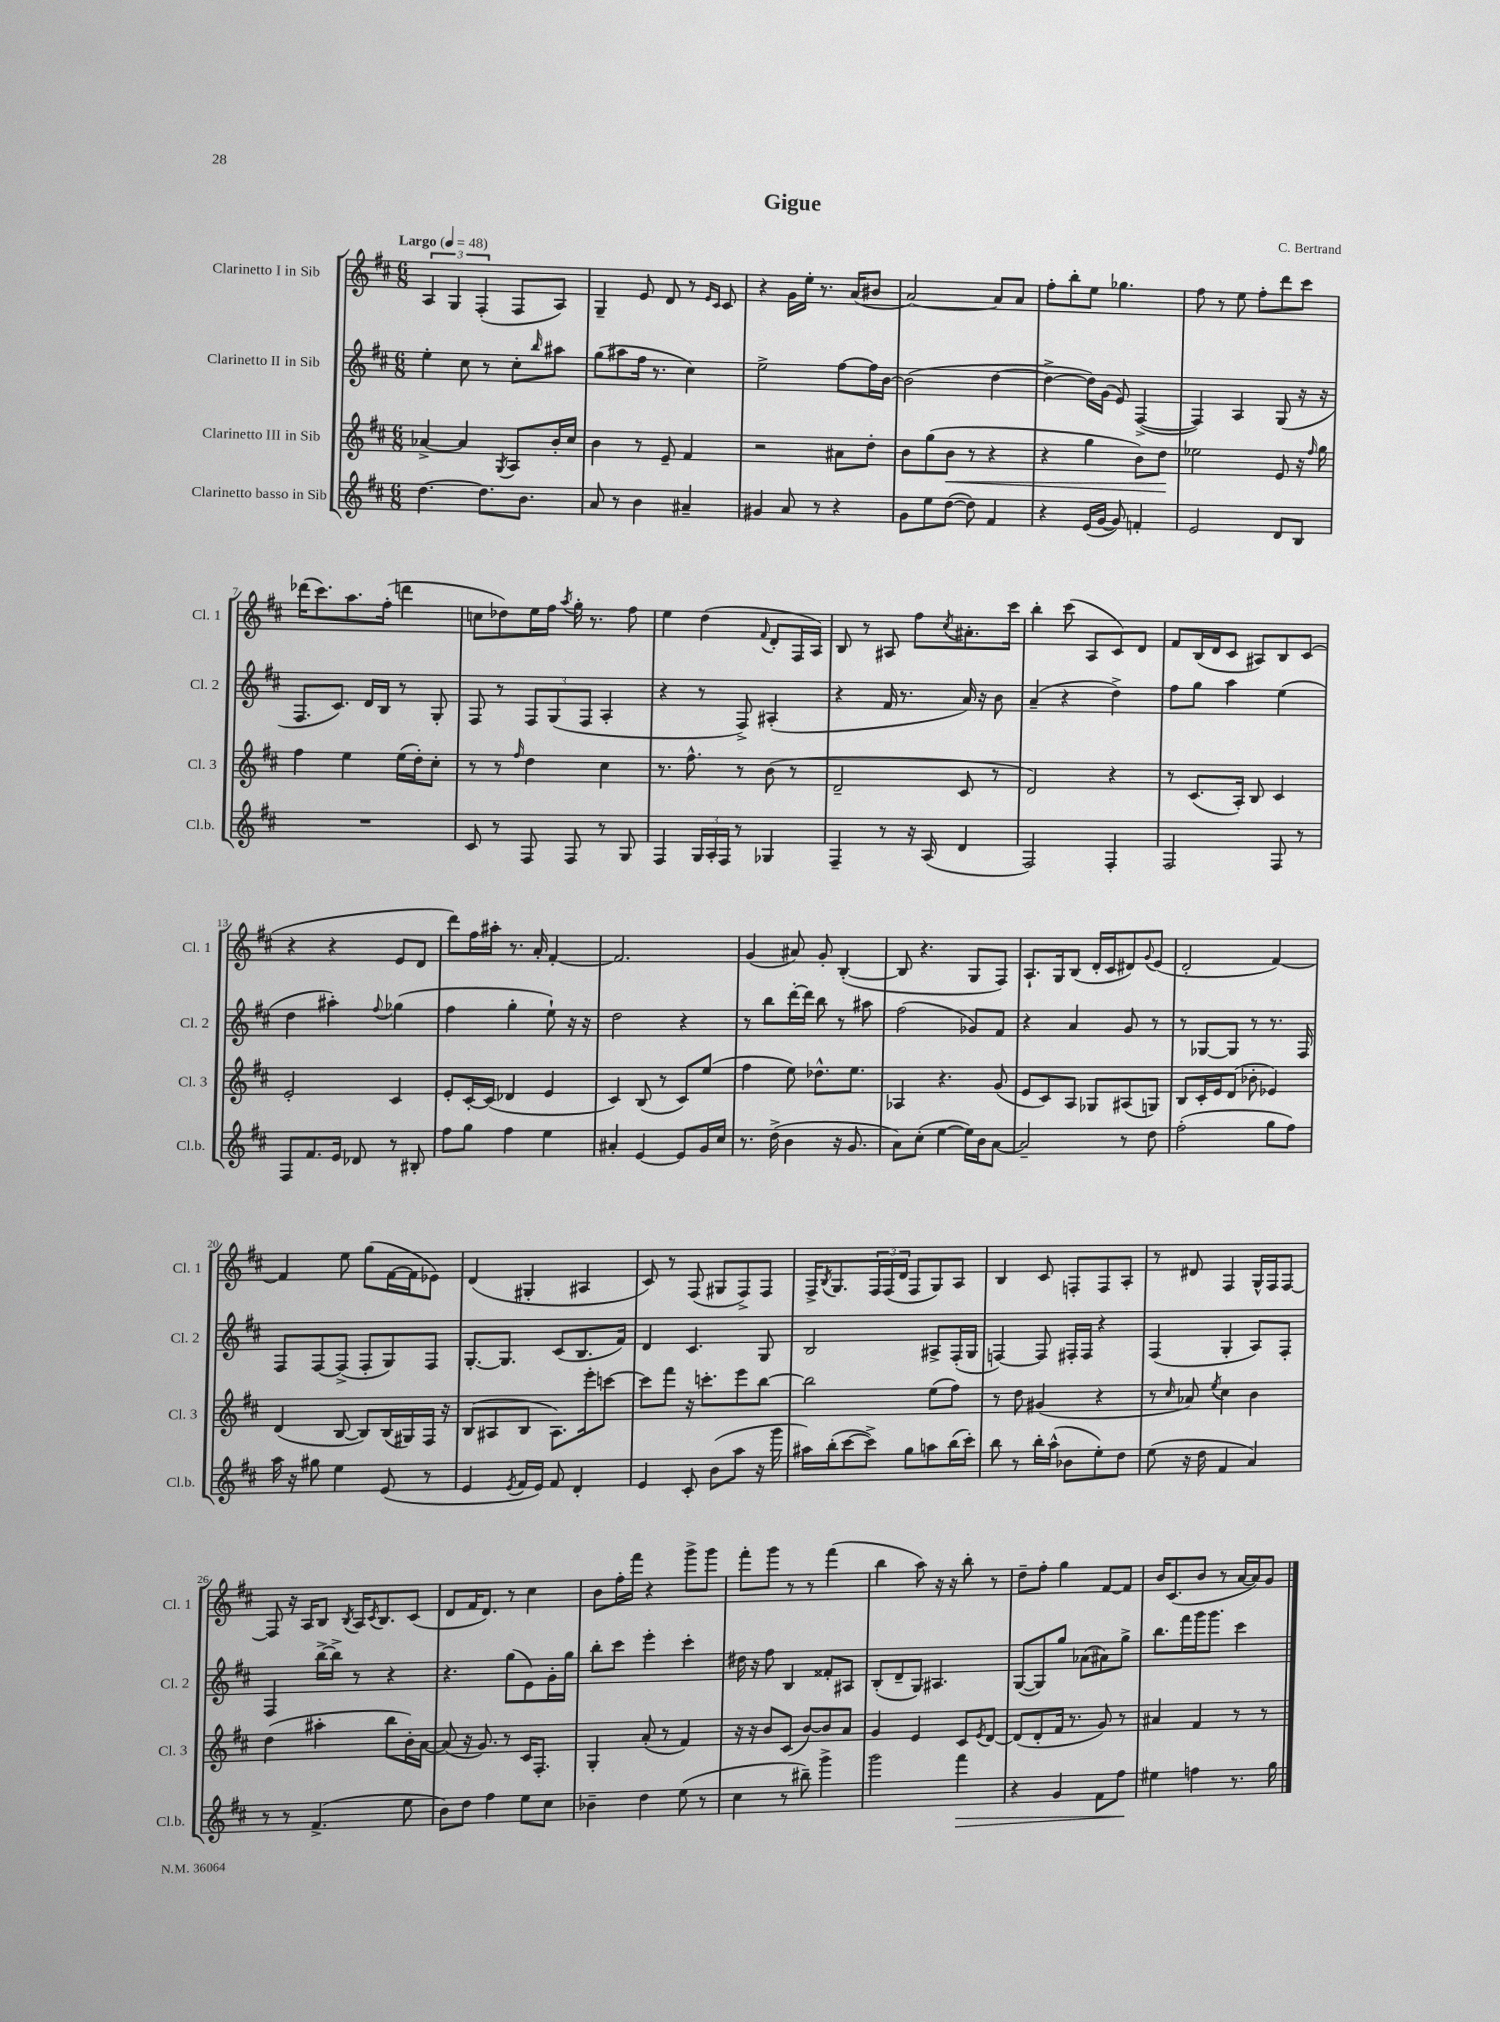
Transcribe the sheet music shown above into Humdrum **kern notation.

**kern	**kern	**kern	**kern
*staff4	*staff3	*staff2	*staff1
*clefG2	*clefG2	*clefG2	*clefG2
*k[f#c#]	*k[f#c#]	*k[f#c#]	*k[f#c#]
*M6/8	*M6/8	*M6/8	*M6/8
*MM48	*MM48	*MM48	*MM48
[4.dd\	[4a-^/	4ee'\	6A/
.	.	.	6G/
.	4a-/]	8cc#\	.
.	.	.	(6F#'/
8.dd\]L	.	8r	.
.	8qG/	.	.
.	8A/L	8cc#'\L	8F#/L
8.b\J	.	.	.
.	.	16qqbb/	.
.	16b'/L	8aa#\J	8A/J)
.	16cc#/JJ	.	.
=	=	=	=
8a/	4b\	(8gg\L	4G~/
8r	.	8aa#\	.
4b\	8r	16ff#\Jk	8e/
.	.	8.r	.
.	8e~/	.	8d/
4a#~/	4f#/	4cc#\)	8r
.	.	.	16qqe/LL
.	.	.	16qqc#/JJ
.	.	.	8c#/
=	=	=	=
4g#/	2r	2ee^\	4r
8a/	.	.	16g\LL
.	.	.	16ee'\JJ
8r	.	.	8.r
4r	8a#\L	[8ff#\L	.
.	.	.	(16a/LK
.	8dd'\J	16ff#\]L	8b#/J
.	.	[16b\JJ	.
=	=	=	=
8g\L	8b\L	(2b\]	[2a/)
8ee\	(8gg\	.	.
([8dd\J	8b\J	.	.
8dd\])	8r	.	.
4f#/	4r	[4dd\	8a/]L
.	.	.	8a/J
=	=	=	=
4r	4r	4dd^\_	8ff#'\L
.	.	.	8bb'\
(16e/LL	4gg\	16dd\]LL)	8ee\J
[16g/JJ	.	(16g\JJ	.
8g/])	.	8e/)	4.gg-\
4f'/	8b\L)	([4F#^/	.
.	8dd\J	.	.
=	=	=	=
2e/	2ee-\	4F#/])	8ff#\
.	.	.	8r
.	.	4A/	8ee\
.	.	.	8ff#'\L
8d/L	8e/	(8G/	8ddd\
8B/J	16r	16r	8ccc#\J
.	16qqff#/	.	.
.	16gg\	16r	.
=	=	=	=
2.r	4ff#\	8.F#/L	(16ddd-\LK
.	.	.	8.ccc#\)
.	.	8.c#/J)	.
.	4ee\	.	8.aa\
.	.	16d/LL	.
.	.	16B/JJ	(16ff#'\Jk
.	(16ee\LL	8r	4ddd\
.	16dd'\J)	.	.
.	8cc#'\J	8G'/	.
=	=	=	=
8c#/	8r	8F#/	8cc\L
8r	8r	8r	8dd-\)
.	16qqff#/	.	.
8F#/	4dd\	12F#/L	16ee\L
.	.	.	16ff#\JJ
.	.	(12G/	.
.	.	.	8qaa/
8F#/	.	.	16gg'\
.	.	12F#/J	.
.	.	.	8.r
8r	4cc#\	4A'/	.
8G/	.	.	8ff#\
=	=	=	=
4F#/	8.r	4r	4ee\
.	8.ff#^^\	.	.
24G/LL	.	8r	(4dd\
24A'/	.	.	.
24F#/JJ	.	.	.
8r	8r	8F#^/)	.
.	.	.	8qqf#/
4G-/	(8b\	(4A#'/	8d'/L
.	8r	.	16F#/L
.	.	.	16A/JJ)
=	=	=	=
4F#~/	2d~/	4r	8B/
.	.	.	8r
8r	.	16f#/	8A#/
.	.	8.r	.
16r	.	.	8ff#\L
(16A/	.	.	.
.	.	.	8qcc#/
4d/	8c#/	16a/)	8.a#'\
.	.	16r	.
.	8r	8b\	.
.	.	.	16ccc#\Jk
=	=	=	=
2F#/)	2d/)	(4a~/	4bb'\
.	.	4r	(8ccc#\
.	.	.	8A/L
4F#'/	4r	4dd^\)	8c#/)
.	.	.	8d/J
=	=	=	=
2F#/	8r	8ff#\L	8f#/L
.	(8.c#/L	8gg\J	(16B/L
.	.	.	16d/J
.	.	4aa\	8c#/J
.	16A'/Jk)	.	.
.	8B/	.	8A#/L)
8F#/	4c#/	(4ee\	8B/
8r	.	.	(8c#/J
=	=	=	=
8F#/L	2e'/	4dd\	4r
8.f#/	.	.	.
.	.	4aa#'\)	4r
16e/Jk	.	.	.
8d-/	.	.	.
.	.	8qqff#/	.
8r	4c#/	(4gg-\	8e/L
8B#'/	.	.	8d/J
=	=	=	=
8ff#\L	8e'/L	4ff#\	8ddd\L)
8gg\J	[16c#'/L	.	16ff#\L
.	(16c#/]JJ	.	16aa#'\JJ
4ff#\	4d-/	4gg'\	8.r
.	.	.	16a'/
4ee\	4e/	8ee`\)	[4f#'/
.	.	16r	.
.	.	16r	.
=	=	=	=
4a#'/	4c#/)	2dd\	2.f#/]
[4e/	(8B/	.	.
.	8r	.	.
8e/]L	8c#/L)	4r	.
16g/L	(8ee/J	.	.
16cc#/JJ	.	.	.
=	=	=	=
8.r	4ff#\	8r	(4g/
.	.	8bb\L	.
(16dd^\	.	.	.
4b\	8ee\)	[16ddd'\L	8a#/)
.	.	16ddd\]JJ	.
.	8.dd-^^\L	8bb\	8g'/
16r	.	8r	([4B'/
8.g/	8.ee\J	.	.
.	.	8aa#\	.
=	=	=	=
8a\L)	4A-/	(2ff#\	8B/]
(8cc#'\J	.	.	4.r
[4ee\	4.r	.	.
16ee\]LL)	.	8g-/L)	8G/L
16b\J	.	.	.
[8a\J	(8g/	8f#/J	8F#/J)
=	=	=	=
2a~/]	8e/L	4r	8.A`/L
.	8c#/)	.	.
.	.	.	16G/k
.	8A/J	4a/	(8B/J
.	8G-/L	.	16d'/LL
.	.	.	16c#/J
8r	(8A#/	8g/	8d#/)
.	.	.	8qqg/
8dd\	8G/J)	8r	(8e/J
=	=	=	=
(2ff#'\	8B/L	8r	2d'/
.	16c#'/L	[8G-/L	.
.	16e/J	.	.
.	(8d/J	8G-/]J	.
.	8b-'\	8r	.
8gg\L	4e-/)	8.r	[4f#/)
8ff#\J)	.	.	.
.	.	16F#/	.
=	=	=	=
16aa\	(4d/	8F#/L	4f#/]
16r	.	.	.
8gg#\	.	[8F#/	.
4ee\	[8B/	(8F#^/]J	8ee\
.	8B/]L)	8F#'/L	(8gg\L
(8e/	(16B/L	8G/)	[16f#\L
.	16G#/)	.	16f#\]J
8r	16F#/JJ	8F#/J	8e-\J)
.	16r	.	.
=	=	=	=
4e/	(8B/L	[8.G'/L	(4d/
.	8A#/	.	.
.	.	8.G/]J	.
8qe/	.	.	.
16f#/LL	8B/J	.	4G#'/
16e/JJ)	.	.	.
8f#/	8.A#\L)	(8c#/L	.
4d'/	.	8.B/	4A#/
.	16eee'\k	.	.
.	[8ccc\J	.	.
.	.	16f#/Jk)	.
=	=	=	=
4e/	8ccc\]L	4d/	8c#/)
.	8fff#\J	.	8r
8c#'/	16r	4.c#/	(8F#/
.	8.ccc'\L	.	.
(8b\L	.	.	8G#/L
8aa\J	8eee\	.	8F#^/)
16r	[8bb\J	8G/	8F#/J
16ggg\	.	.	.
=	=	=	=
16aa#\LL)	2bb\]	2B/	16F#^/LK
.	.	.	8qB/
(16bb'\J	.	.	8.G/
[8ccc#\	.	.	.
8ccc#^\]J)	.	.	24F#/L
.	.	.	(24F#/
.	.	.	24d/JJ
8gg\L	.	.	8F#/L
8aa\	(8ee\L	8A#^/L	8G/)
(16bb\L	8ff#\J)	(16F#'/L	8A/J
16ccc#'\JJ)	.	16G/JJ	.
=	=	=	=
8bb\	8r	[4F/)	4B/
8r	8dd\	.	.
16bb'\LL	(4g#/	8F/]	8c#/
(16aa^^\JJ	.	.	.
8b-\L	.	16F#'/LL	8F'/L
.	.	16F#/JJ	.
8ee'\)	4r	4r	8F/
8dd\J	.	.	8A'/J
=	=	=	=
(8ee\	8r	(4F#/	8r
.	16qqcc#/	.	.
16r	8a-/)	.	8d#/
16dd\	.	.	.
.	8qee/	.	.
4f#/	4cc#\	4G'/	4F#/
4a/)	4b\	8A/L)	16G^^/LL
.	.	.	16F#/J
.	.	8F#'/J	[8F#/J
=	=	=	=
8r	(4dd\	4F#/	8F#/]
8r	.	.	16r
.	.	.	16A/LK
(4.f#^/	4aa#'\	[16bb^\LL	8B/J
.	.	16bb^\]JJ	.
.	.	.	8qB/
.	.	8r	16A/LK
.	.	.	8qc#/
.	.	.	8.B/
.	8bb\L	4r	.
8ee\	16b'\L)	.	(8c#/J
.	[16a\JJ	.	.
=	=	=	=
8b\L)	(8a/]	4.r	8d/L
8dd\J	16r	.	16f#/K
.	8.g/)	.	8.d/J)
4ff#\	.	.	.
.	8r	(8gg\L	8r
8ee\L	16c#/LK	8e\)	4cc#\
.	8.F#'/J	.	.
8cc#\J	.	16g'\L	.
.	.	16gg\JJ	.
=	=	=	=
4b-~\	4G'/	8bb'\L	8b\L
.	.	8ccc#\J	16ff#'\L
.	.	.	16fff#\JJ
4dd\	(8a'/	4eee'\	4r
.	8r	.	.
(8ee\	4f#/)	4ccc#'\	8ggg^\L
8r	.	.	8ggg\J
=	=	=	=
4cc#\	16r	16dd#\	8fff#'\L
.	16r	16r	.
.	8b/L	8ff#\	8ggg\J
8r	(8c#/J	4B/	8r
8bb#~\)	[8b/L)	.	8r
4ggg^\	8b/]	8f##'/L	(4fff#\
.	8a/J	8A#/J	.
=	=	=	=
2ggg\	4g/	(8B'/L	4bb\
.	.	8d~/	.
.	4e/	8G/J)	8aa\)
.	.	4.A#/	16r
.	.	.	16r
4fff#\	8c#/L	.	8bb'\
.	8qe/	.	.
.	[8d/J	.	8r
=	=	=	=
4r	(8d/]L	([8G/L	8dd~\L
.	8d'/	8G/])	8ff#'\J
4g/	16f#/Jk	8gg/J	4gg\
.	8.r	.	.
.	.	(8a-\L	.
8f#\L	8g/)	8a#\)	[8f#/L
8ff#\J	8r	8gg^\J	8f#/]J
=	=	=	=
4ee#\	4a#/	8.bb\L	16b/LK
.	.	.	(8.c#/
.	.	16fff#\L	.
4ff\	4f#/	16ggg\J	8b/J
.	.	8.ggg\J	.
.	.	.	8r
8.r	8r	4ccc#\	[16a/LL
.	.	.	16a/]J)
.	8r	.	8g/J
16gg\	.	.	.
==	==	==	==
*-	*-	*-	*-
